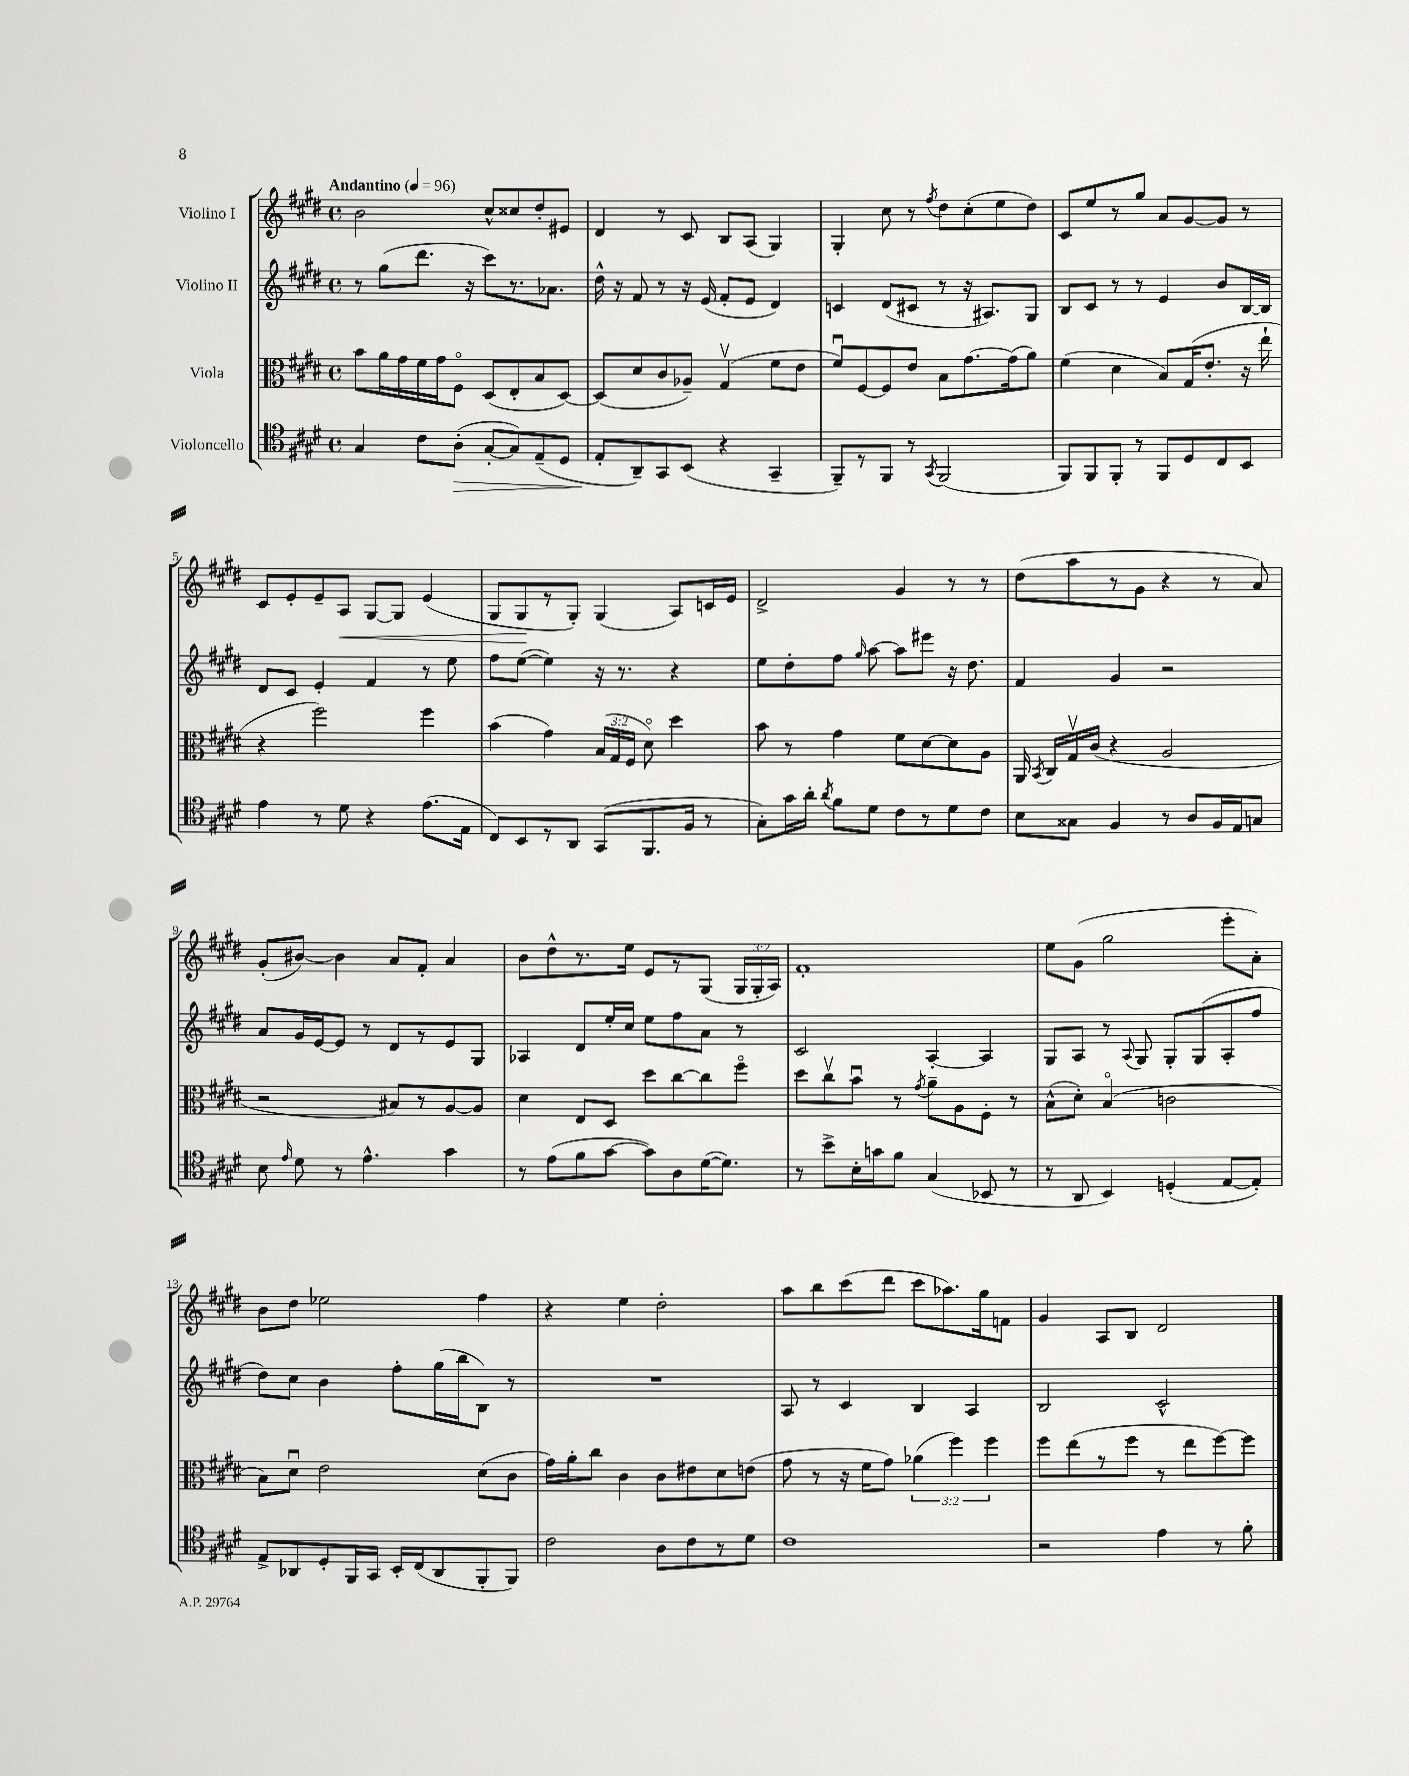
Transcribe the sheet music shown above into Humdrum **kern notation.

**kern	**kern	**kern	**kern
*staff4	*staff3	*staff2	*staff1
*clefC4	*clefC3	*clefG2	*clefG2
*k[f#c#g#d#]	*k[f#c#g#d#]	*k[f#c#g#d#]	*k[f#c#g#d#]
*M4/4	*M4/4	*M4/4	*M4/4
*met(c)	*met(c)	*met(c)	*met(c)
*MM96	*MM96	*MM96	*MM96
4G#	8b	8r	2b
.	16a	(8gg#	.
.	16g#	.	.
8c#	16f#	8.ddd#	.
.	16g#	.	.
(8A'	8F#o	.	.
.	.	16r	.
[8G#'	(8D#	8ccc#)	8cc#^^
8G#])	8E'	8.r	8cc##
(8E~	8B	.	8dd#'
.	.	8.a-	.
8D#	[8D#)	.	8e#
=	=	=	=
8E'	(8D#]	16dd#^^	4d#
.	.	16r	.
8AA~)	8d#	8f#	.
8GG#	8c#	8r	8r
(8BB	8A-~)	16r	8c#
.	.	(16e	.
4r	(4G#v	8f#'	8B
.	.	8e	(8A
4GG#~	8f#	4d#)	4G#)
.	8e	.	.
=	=	=	=
8FF#~)	8f#u)	4c	4G#'
8r	[8F#	.	.
8FF#	8F#]	(8d#	8cc#
8r	8e	8c#	8r
8qGG#	.	.	8qff#
(2FF#	8B	8r	8dd#
.	[8.g#	16r	(8cc#'
.	.	8.A#)	.
.	.	.	8ee
.	(16g#]	.	.
.	8a)	8G#	8dd#)
=	=	=	=
8FF#)	(4f#	8B	8c#
8FF#	.	8c#	8ee
8FF#'	4d#	8r	8r
8r	.	8r	8gg#
8FF#	8B)	4e	8a
8D#	(16G#	.	[8g#
.	8.e'	.	.
8C#	.	8b	8g#]
8BB	16r	[16B	8r
.	16ee`	16B]	.
=	=	=	=
4e	4r	8d#	8c#
.	.	8c#	8e'
8r	2ff#)	4e'	8e~
8d#	.	.	8A
4r	.	4f#	[8G#
.	.	.	8G#]
(8.e	4ff#	8r	(4e
.	.	8ee	.
16E	.	.	.
=	=	=	=
8C#)	(4b	8ff#	8G#
8BB	.	([8ee	8G#
8r	4g#)	4ee])	8r
8AA	.	.	8G#')
(8GG#	(24B	16r	(4G#
.	24G#	.	.
.	.	8.r	.
.	24F#	.	.
8.FF#	8d#o)	.	.
.	4dd#	4r	8A)
16F#	.	.	.
8r	.	.	16c
.	.	.	16e
=	=	=	=
8G#')	8b	8ee	2d#^
16g#	8r	8dd#'	.
16a'	.	.	.
8qa	.	.	.
8f#	4g#	8ff#	.
.	.	16qqgg#	.
8d#	.	[8aa	.
8c#	8f#	8aa]	4g#
8r	[8d#	8eee#	.
8d#	8d#]	16r	8r
.	.	8.dd#	.
8c#	8A	.	8r
=	=	=	=
8B	16AA	4f#	(8dd#
.	8qBB	.	.
.	16C#	.	.
8G##	16G#v	.	8aa
.	(16c#	.	.
4F#	4r	4g#	8r
.	.	.	8g#
8r	2A	2r	4r
8A	.	.	.
16F#	.	.	8r
16E	.	.	.
8G	.	.	8a)
=	=	=	=
8B	2r	8a	(8g#'
16qqe	.	.	.
8d#	.	16g#	[8b#)
.	.	[16e	.
8r	.	8e]	4b#]
4.e^^	.	8r	.
.	8B#)	8d#	8a
.	8r	8r	8f#'
4g#	[8A	8e	4a
.	8A]	8G#	.
=	=	=	=
8r	4d#	4A-	8b
(8e	.	.	8dd#^^
8f#	8E	8d#	8.r
[8g#	8D#	16ee'	.
.	.	16cc#	16ee
8g#])	8dd#	8ee	8e
8A	[8cc#	8ff#	8r
([16d#	8cc#]	8a	(8G#
8.d#])	.	.	.
.	8ff#o	8r	24G#
.	.	.	24G#'
.	.	.	24A)
=	=	=	=
8r	8dd#	2c#	1f#'
8b^	8cc#v	.	.
16B'	8bu	.	.
16g	.	.	.
8f#	8r	.	.
.	8qg#	.	.
(4G#	8a~	[4A'	.
.	8A	.	.
8BB-	8F#'	4A]	.
8r	8r	.	.
=	=	=	=
8r	(8B^^	8G#	8ee
8AA	8d#')	8A	(8g#
4BB)	(4Bo	8r	2gg#
.	.	8qqA	.
.	.	8G#	.
(4D'	2c	8G#'	.
.	.	(8G#	.
[8E	.	8A'	8eee'
8E'])	.	8ff#	8a')
=	=	=	=
8E^	8B)	8dd#)	8b
8AA-	8d#u	8cc#	8dd#
8D#'	2e	4b	2ee-
16FF#	.	.	.
16GG#	.	.	.
16BB'	.	8ff#'	.
(16C#	.	.	.
8AA-	.	(16gg#	.
.	.	16bb	.
8FF#'	(8d#	8B)	4ff#
8FF#)	8c#	8r	.
=	=	=	=
2c#	16g#)	1r	4r
.	16a'	.	.
.	8cc#	.	.
.	4c#	.	4ee
8A	8c#	.	2dd#'
8c#	8e#	.	.
8r	8d#	.	.
8d#	(8e	.	.
=	=	=	=
1c#	8g#	8A	8aa
.	8r	8r	8bb
.	16r	4c#	(8ccc#
.	16f#	.	.
.	8g#)	.	8ddd#
.	(6a-	4B	8ccc#
.	.	.	8.aa-)
.	6ff#)	.	.
.	.	4A	.
.	.	.	16gg#
.	6ff#	.	.
.	.	.	8f
=	=	=	=
2r	8ff#	2B	4g#
.	(8ee	.	.
.	8r	.	8A
.	8ff#	.	8B
4e	8r	2c#^^	2d#
.	8ee	.	.
8r	[8ff#)	.	.
8f#'	8ff#]	.	.
==	==	==	==
*-	*-	*-	*-
